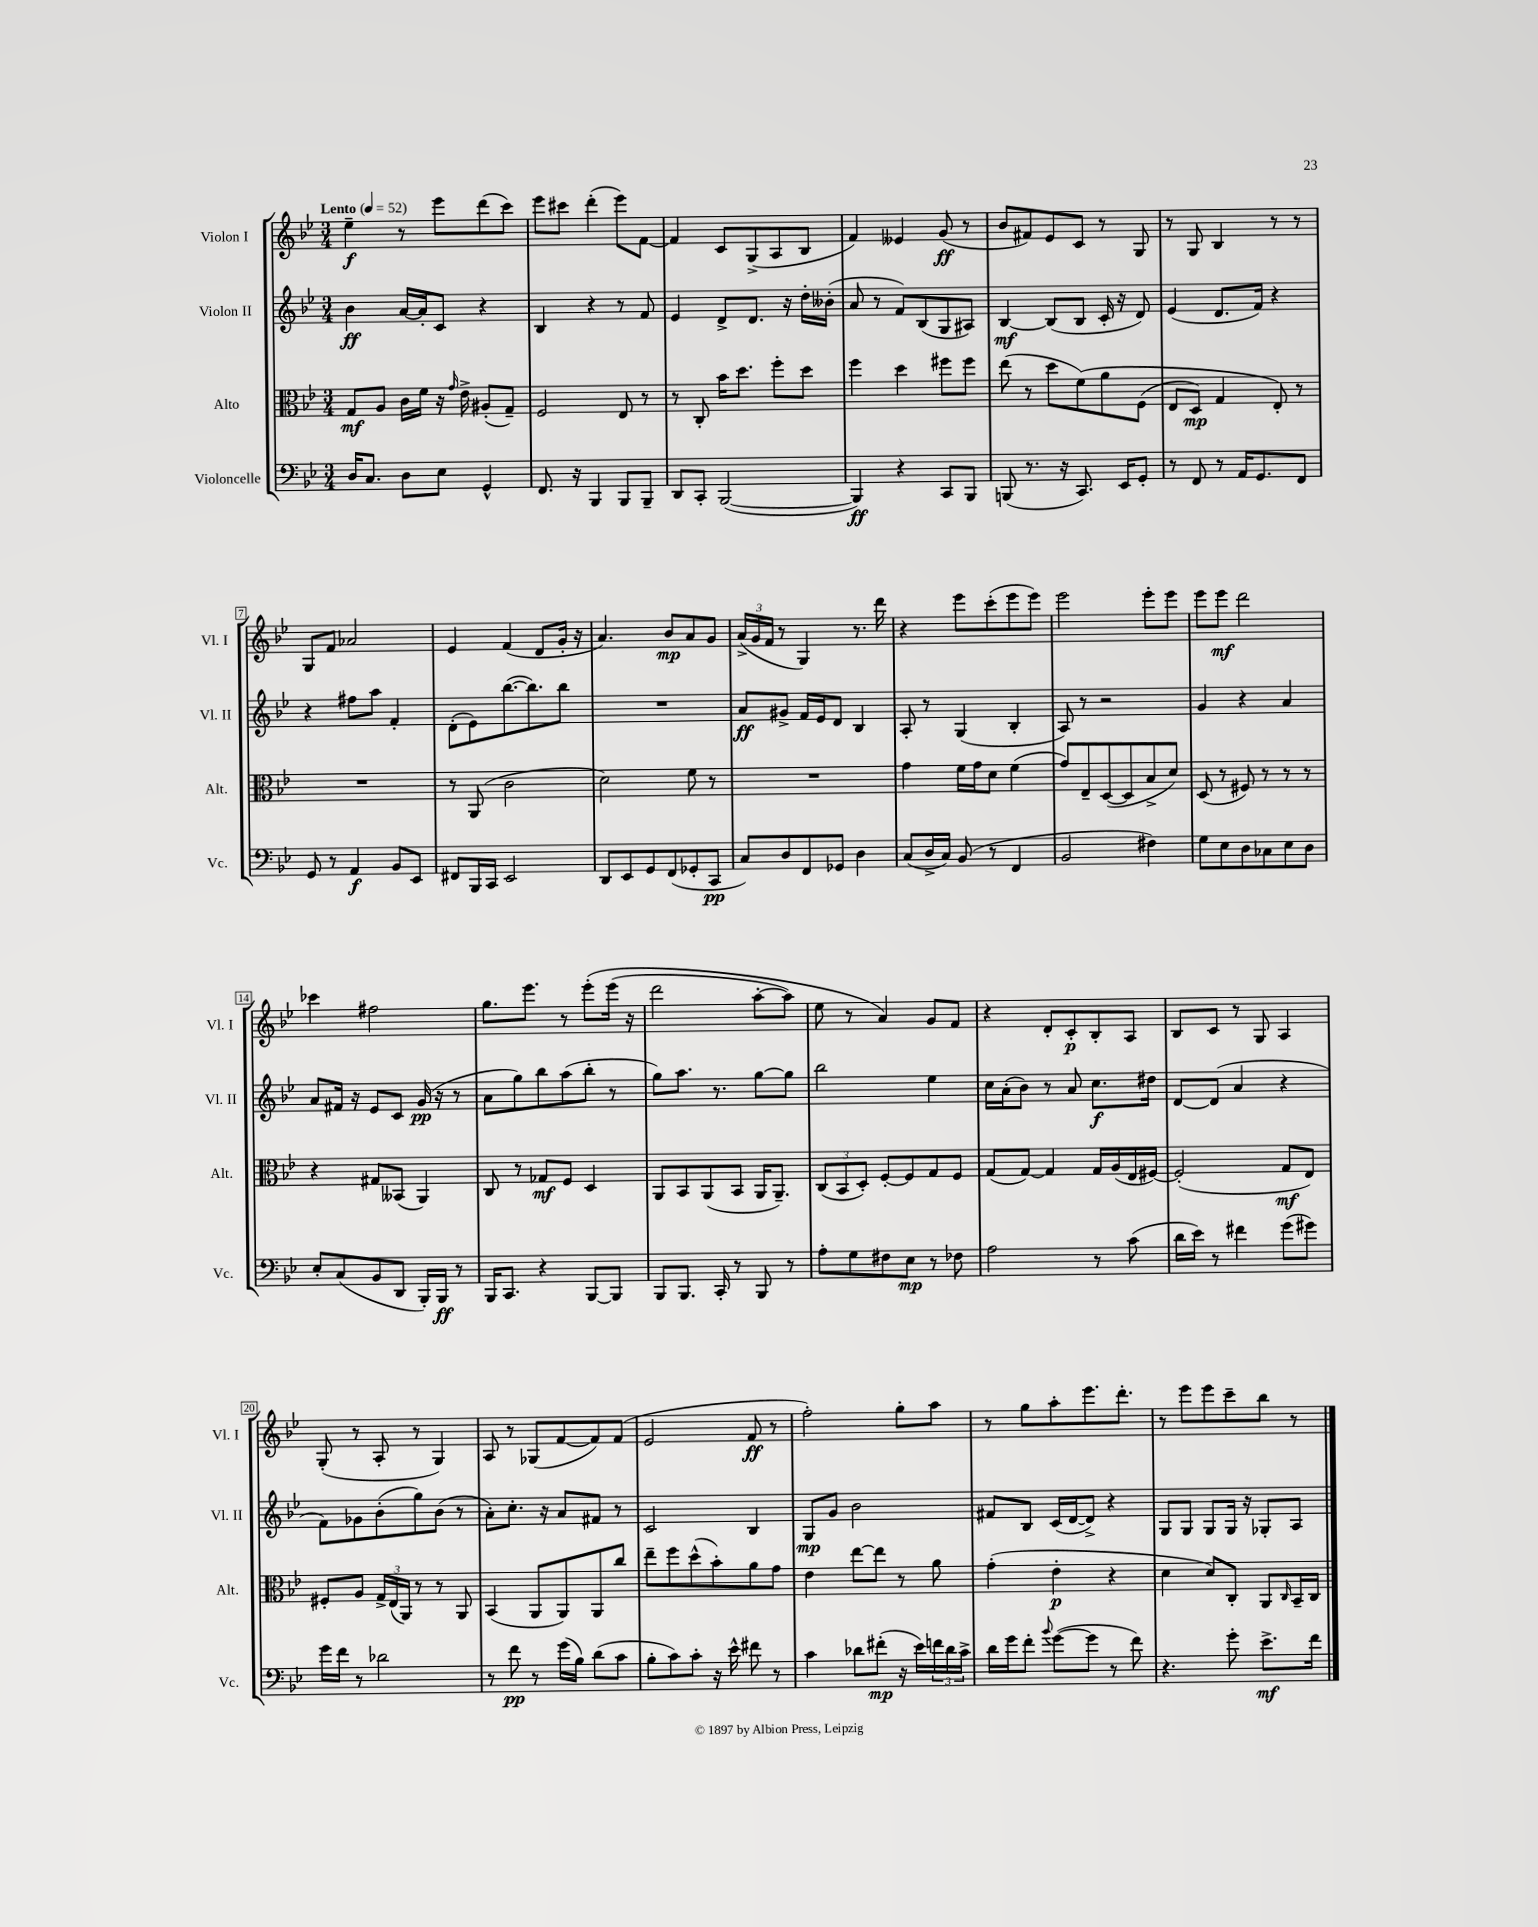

**kern	**kern	**kern	**kern
*staff4	*staff3	*staff2	*staff1
*clefF4	*clefC3	*clefG2	*clefG2
*k[b-e-]	*k[b-e-]	*k[b-e-]	*k[b-e-]
*M3/4	*M3/4	*M3/4	*M3/4
*MM52	*MM52	*MM52	*MM52
16D	8G	4b-	4ee-~
8.C	.	.	.
.	8A	.	.
8D	16c	[16a	8r
.	16f	16a']	.
8E-	16r	8c	8eee-
.	16qqg	.	.
.	16e-^	.	.
4GG^^	(8A#'	4r	(8ddd
.	8G~)	.	8ccc)
=	=	=	=
8.FF	2F	4B-	8eee-
.	.	.	8ccc#
16r	.	.	.
4BBB-	.	4r	(4ddd'
8BBB-	8E-	8r	8eee-)
8BBB-~	8r	8f	[8f
=	=	=	=
8DD	8r	4e-	4f]
8CC'	8C'	.	.
([2BBB-	16b-	8d^	8c
.	8.dd	.	.
.	.	8.d	(8G^
.	8ff'	.	8A
.	.	16r	.
.	8dd	16dd'	8B-
.	.	(16b--'	.
=	=	=	=
4BBB-])	4ff	8a	4f)
.	.	8r	.
4r	4dd	8f)	4e--
.	.	(8B-	.
8CC	8ff#	8G	(8g
8BBB-	8ff#	8A#)	8r
=	=	=	=
(8BBB	(8ee-	[4B-	8b-
8.r	8r	.	8f#)
.	8dd	(8B-]	8e-
16r	.	.	.
8.CC)	&(8f)	8B-	8c
.	8a	16c'	8r
16EE-	.	16r	.
8GG'	(8F	8d)	8G
=	=	=	=
8r	8E-	(4e-	8r
8FF	8D)	.	8G
8r	4G	8.d	4B-
16AA	.	.	.
8.GG	.	16f)	.
.	8E-'&)	4r	8r
8FF	8r	.	8r
=	=	=	=
8GG	2.r	4r	8G
8r	.	.	8f
4AA	.	8ff#	2a-
.	.	8aa	.
8BB-	.	4f'	.
8EE-	.	.	.
=	=	=	=
8FF#	8r	(8d'	4e-
16BBB-	(8AA	8e-)	.
16CC	.	.	.
2EE-	2c	([8.bb-	(4f
.	.	8.bb-])	.
.	.	.	8d
.	.	8bb-	16g'
.	.	.	16r
=	=	=	=
8DD	2d)	2.r	4.a)
8EE-	.	.	.
8GG	.	.	.
(8FF	.	.	8b-
8GG-'	8f	.	8a
8CC	8r	.	8g
=	=	=	=
8C)	2.r	8a	(24a^
.	.	.	24g
.	.	.	24f
8D	.	8g#^	8r
8FF	.	16f	4G)
.	.	16e-	.
8GG-	.	8d	.
4D	.	4B-	8.r
.	.	.	16ddd
=	=	=	=
(8C	4g	8A'	4r
16D^	.	8r	.
16C)	.	.	.
(8BB-	16f	(4G	8eee-
.	16g	.	.
8r	8d	.	(8ccc'
4FF	(4f	4B-'	8eee-
.	.	.	8eee-)
=	=	=	=
2BB-	8g)	8A)	2eee-
.	8E-~	8r	.
.	([8D	2r	.
.	8D]	.	.
4F#)	8B-^	.	8eee-'
.	8d)	.	8eee-
=	=	=	=
8G	(8D	4g	8eee-
8E-	8r	.	8eee-
8D	8F#)	4r	2ddd
8C-	8r	.	.
8E-	8r	4a	.
8D	8r	.	.
=	=	=	=
8E-'	4r	8a	4ccc-
(8C	.	16f#	.
.	.	16r	.
8BB-	8G#	8e-	2ff#
8DD	(8BB--	8c	.
16BBB-')	4AA)	(16g	.
16BBB-	.	16r	.
8r	.	8r	.
=	=	=	=
16BBB-	8C	8a	8.gg
8.CC	.	.	.
.	8r	8gg)	.
.	.	.	8.eee-
4r	8G-	8bb-	.
.	8F	(8aa	8r
[8BBB-	4D	8bb-'	&(8eee-'
8BBB-]	.	8r	(16eee-
.	.	.	16r
=	=	=	=
8BBB-	8AA	8gg)	2ddd
8.BBB-	8BB-	8.aa	.
.	(8AA	.	.
16CC'	.	8.r	.
8r	8BB-	.	.
8BBB-	16AA	[8gg	[8aa'
.	8.AA~)	.	.
8r	.	8gg]	8aa])
=	=	=	=
8A'	(12C	2bb-	8ee-
.	12BB-	.	.
8G	.	.	8r
.	12D')	.	.
8F#	[8F'	.	4a&)
8E-	8F]	.	.
8r	8G	4ee-	8g
8F-	8F	.	8f
=	=	=	=
2A	(8G	16cc	4r
.	.	(16a'	.
.	[8G)	8b-)	.
.	4G]	8r	8d'
.	.	8a	8c'
8r	16G	8.cc	8B-'
.	(16A	.	.
(8c	16E-	.	8A
.	[16F#)	16dd#	.
=	=	=	=
16d	(2F#']	[8d	8B-
16e-)	.	.	.
8r	.	(8d]	8c
4f#	.	4a	8r
.	.	.	8G
(8g	8G	4r	4A
8g#)	8E-)	.	.
=	=	=	=
16g	8F#'	8f)	(8G'
16f	.	.	.
8r	8A	8g-	8r
2d-	24G^	(8b-'	8A'
.	(24E-	.	.
.	24AA)	.	.
.	8r	8gg)	8r
.	8r	(8b-	4G)
.	8AA	8r	.
=	=	=	=
8r	(4BB-	8a')	8A
8f	.	8.cc'	8r
8r	8AA	.	(8G-
.	.	16r	.
(16g	8AA)	8a	[8f
16B-)	.	.	.
(8d	8AA	8f#	8f])
8c	8cc	8r	(8f
=	=	=	=
8B-'	8ee-~	2c	2e-
8c)	8ff	.	.
8c'	(8dd^^	.	.
16r	8b-')	.	.
16e-^^	.	.	.
8f#	8a	4B-	8f
8r	8g	.	8r
=	=	=	=
4c	4e-	8G	2ff')
.	.	8g	.
8d-	[8ee-	2b-	.
(8f#'	8ee-]	.	.
16r	8r	.	8gg'
16e-)	.	.	.
24f	8a	.	8aa
24d-	.	.	.
24c^	.	.	.
=	=	=	=
16d	(4g'	8f#	8r
16g	.	.	.
8f'	.	8B-	8gg
8qqb-	.	.	.
([8g	4e-'	(16c	8aa'
.	.	[16d	.
8g]	.	8d^])	8.eee-
8r	4r	4r	.
.	.	.	8.ddd'
8f)	.	.	.
=	=	=	=
4.r	4d	8G	8r
.	.	8G	8eee-
.	8d)	8G	8eee-
8g'	8C'	16G	8ccc~
.	.	16r	.
8.e-^	8AA	8G-'	8bb-
.	16qqC	.	.
.	16BB-~	8A	8r
16f	16C	.	.
==	==	==	==
*-	*-	*-	*-
